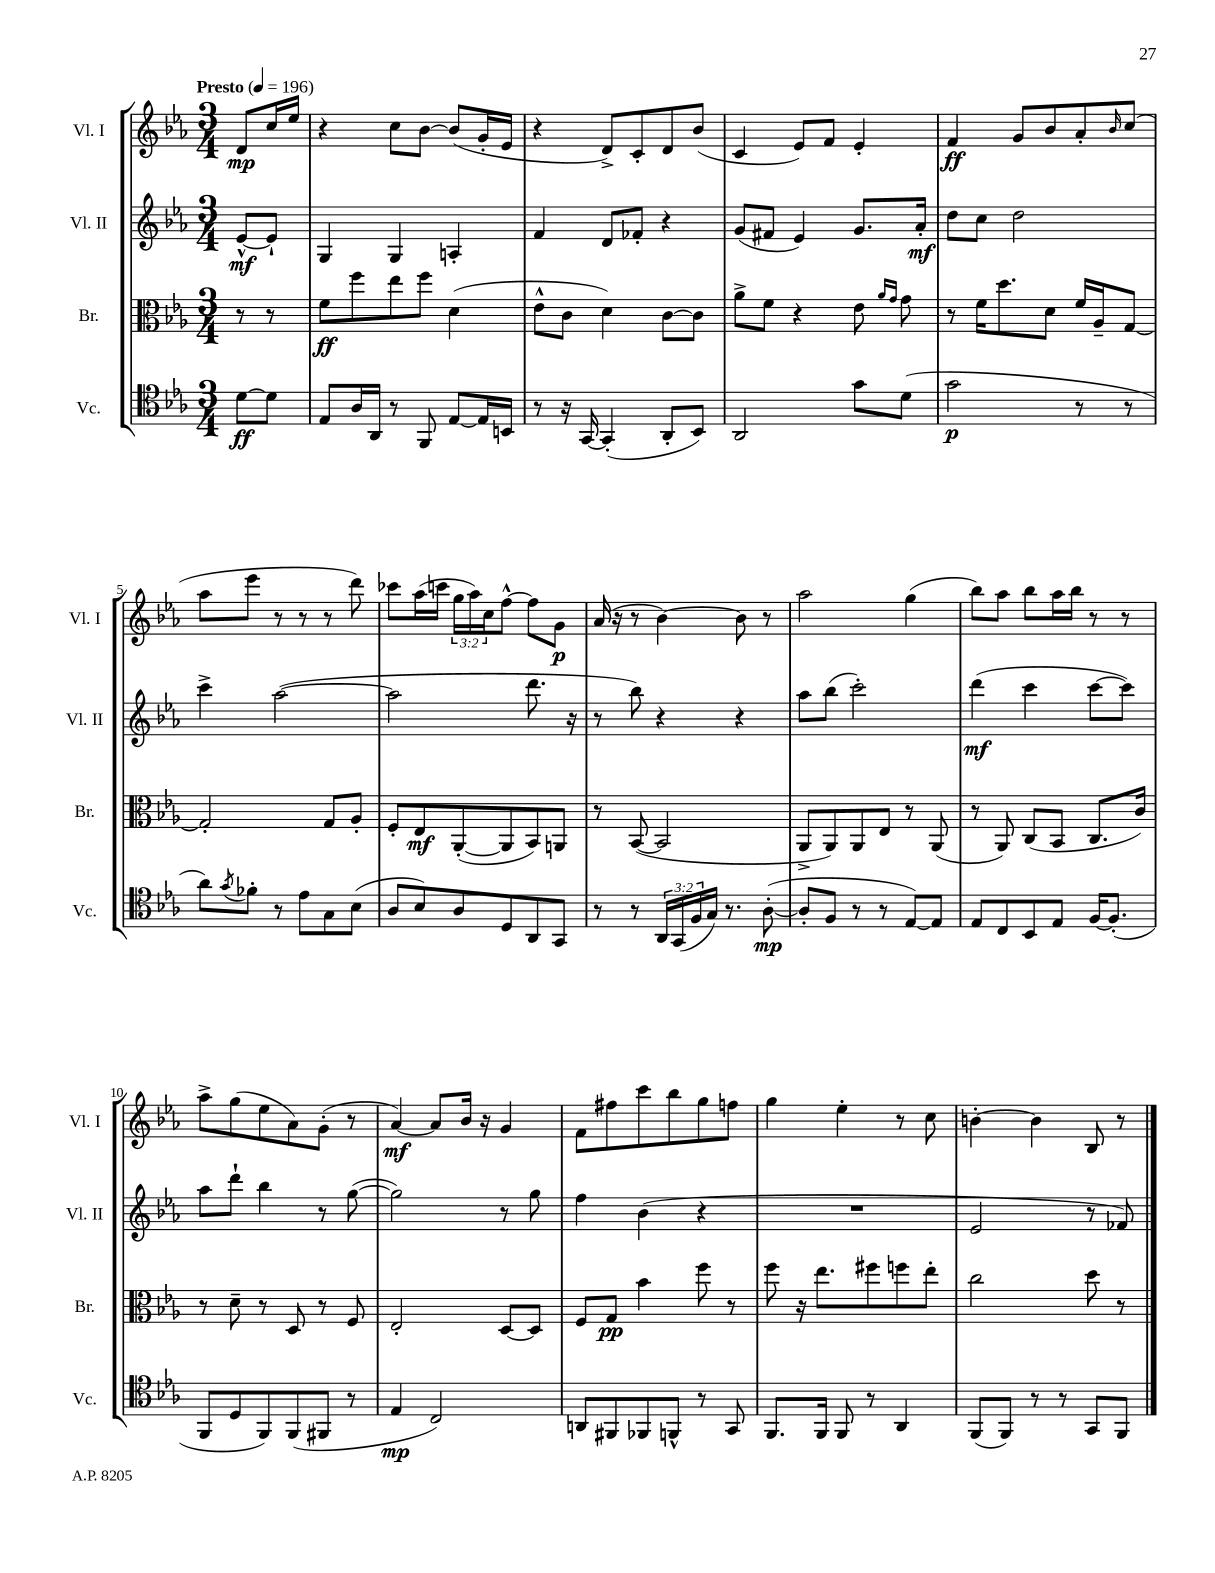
<<
\new StaffGroup <<
\new Staff = "s0" \with { instrumentName = "Vl. I" shortInstrumentName = "Vl. I" } {
    \clef treble \key ees \major \numericTimeSignature \time 3/4 \override Staff.TupletNumber.text = #tuplet-number::calc-fraction-text \partial 4 \tempo "Presto" 4 = 196
    d'8\mp c''16 ees''16 |
    r4 c''8 bes'8~ bes'8( g'16-. ees'16 |
    r4 d'8->) c'8-. d'8 bes'8( |
    c'4 ees'8) f'8 ees'4-. |
    f'4\ff g'8 bes'8 aes'8-. \grace { bes'16 } c''8( |
    aes''8 ees'''8 r8 r8 r8 d'''8) |
    ces'''8 aes''16( c'''16 \tuplet 3/2 { g''16 aes''16) c''16 } f''8~-^ f''8 g'8\p |
    aes'16( r16 r8 bes'4~) bes'8 r8 |
    aes''2 g''4( |
    bes''8) aes''8 bes''8 aes''16 bes''16 r8 r8 |
    aes''8-> g''8( ees''8 aes'8) g'8-.( r8 |
    aes'4~\mf) aes'8 bes'16 r16 g'4 |
    f'8 fis''8 c'''8 bes''8 g''8 f''8 |
    g''4 ees''4-. r8 c''8 |
    b'4~-. b'4 bes8 r8 \bar "|." |
}
\new Staff = "s1" \with { instrumentName = "Vl. II" shortInstrumentName = "Vl. II" } {
    \clef treble \key ees \major \numericTimeSignature \time 3/4 \partial 4
    ees'8~-^\mf ees'8-! |
    g4 g4 a4-. |
    f'4 d'8 fes'8-. r4 |
    g'8( fis'8 ees'4) g'8. aes'16-.\mf |
    d''8 c''8 d''2 |
    c'''4-> aes''2~( |
    aes''2 d'''8. r16 |
    r8 bes''8) r4 r4 |
    aes''8 bes''8( c'''2-.) |
    d'''4\mf( c'''4 c'''8~ c'''8) |
    aes''8 d'''8-! bes''4 r8 g''8~( |
    g''2) r8 g''8 |
    f''4 bes'4( r4 |
    R2. |
    ees'2 r8 fes'8) \bar "|." |
}
\new Staff = "s2" \with { instrumentName = "Br." shortInstrumentName = "Br." } {
    \clef alto \key ees \major \numericTimeSignature \time 3/4 \partial 4
    r8 r8 |
    f'8\ff f''8 ees''8 f''8 d'4( |
    ees'8-^ c'8 d'4) c'8~ c'8 |
    aes'8-> f'8 r4 ees'8 \grace { aes'16 g'16 } g'8 |
    r8 f'16 d''8. d'8 f'16 aes16-- g8~ |
    g2-. g8 aes8-. |
    f8-. ees8\mf aes,8~-.( aes,8 bes,8) a,8 |
    r8 bes,8~( bes,2 |
    aes,8-> aes,8) aes,8 ees8 r8 aes,8( |
    r8 aes,8) c8( bes,8 c8. c'16) |
    r8 d'8-- r8 d8 r8 f8 |
    ees2-. d8~ d8 |
    f8 g8\pp bes'4 f''8 r8 |
    f''8 r16 ees''8. fis''8 f''8 ees''8-. |
    c''2 d''8 r8 \bar "|." |
}
\new Staff = "s3" \with { instrumentName = "Vc." shortInstrumentName = "Vc." } {
    \clef tenor \key ees \major \numericTimeSignature \time 3/4 \override Staff.TupletNumber.text = #tuplet-number::calc-fraction-text \partial 4
    d'8~\ff d'8 |
    ees8 aes16 aes,16 r8 f,8 ees8~ ees16 b,16 |
    r8 r16 g,16~ g,4-.( aes,8-. bes,8) |
    aes,2 g'8 d'8( |
    g'2\p r8 r8 |
    aes'8) \acciaccatura { g'8 } fes'8-. r8 ees'8 g8 bes8( |
    aes8 bes8) aes8 d8 aes,8 g,8 |
    r8 r8 \tuplet 3/2 { aes,16 g,16( f16 } g16) r8. aes8~-.\mp( |
    aes8-. f8 r8 r8 ees8~) ees8 |
    ees8 c8 bes,8 ees8 f16~ f8.-.( |
    f,8 d8 f,8) f,8( fis,8 r8 |
    ees4\mp c2) |
    a,8 fis,8 fes,8 f,8-^ r8 g,8 |
    f,8. f,16 f,8 r8 aes,4 |
    f,8( f,8) r8 r8 g,8 f,8 \bar "|." |
}
>>
>>
